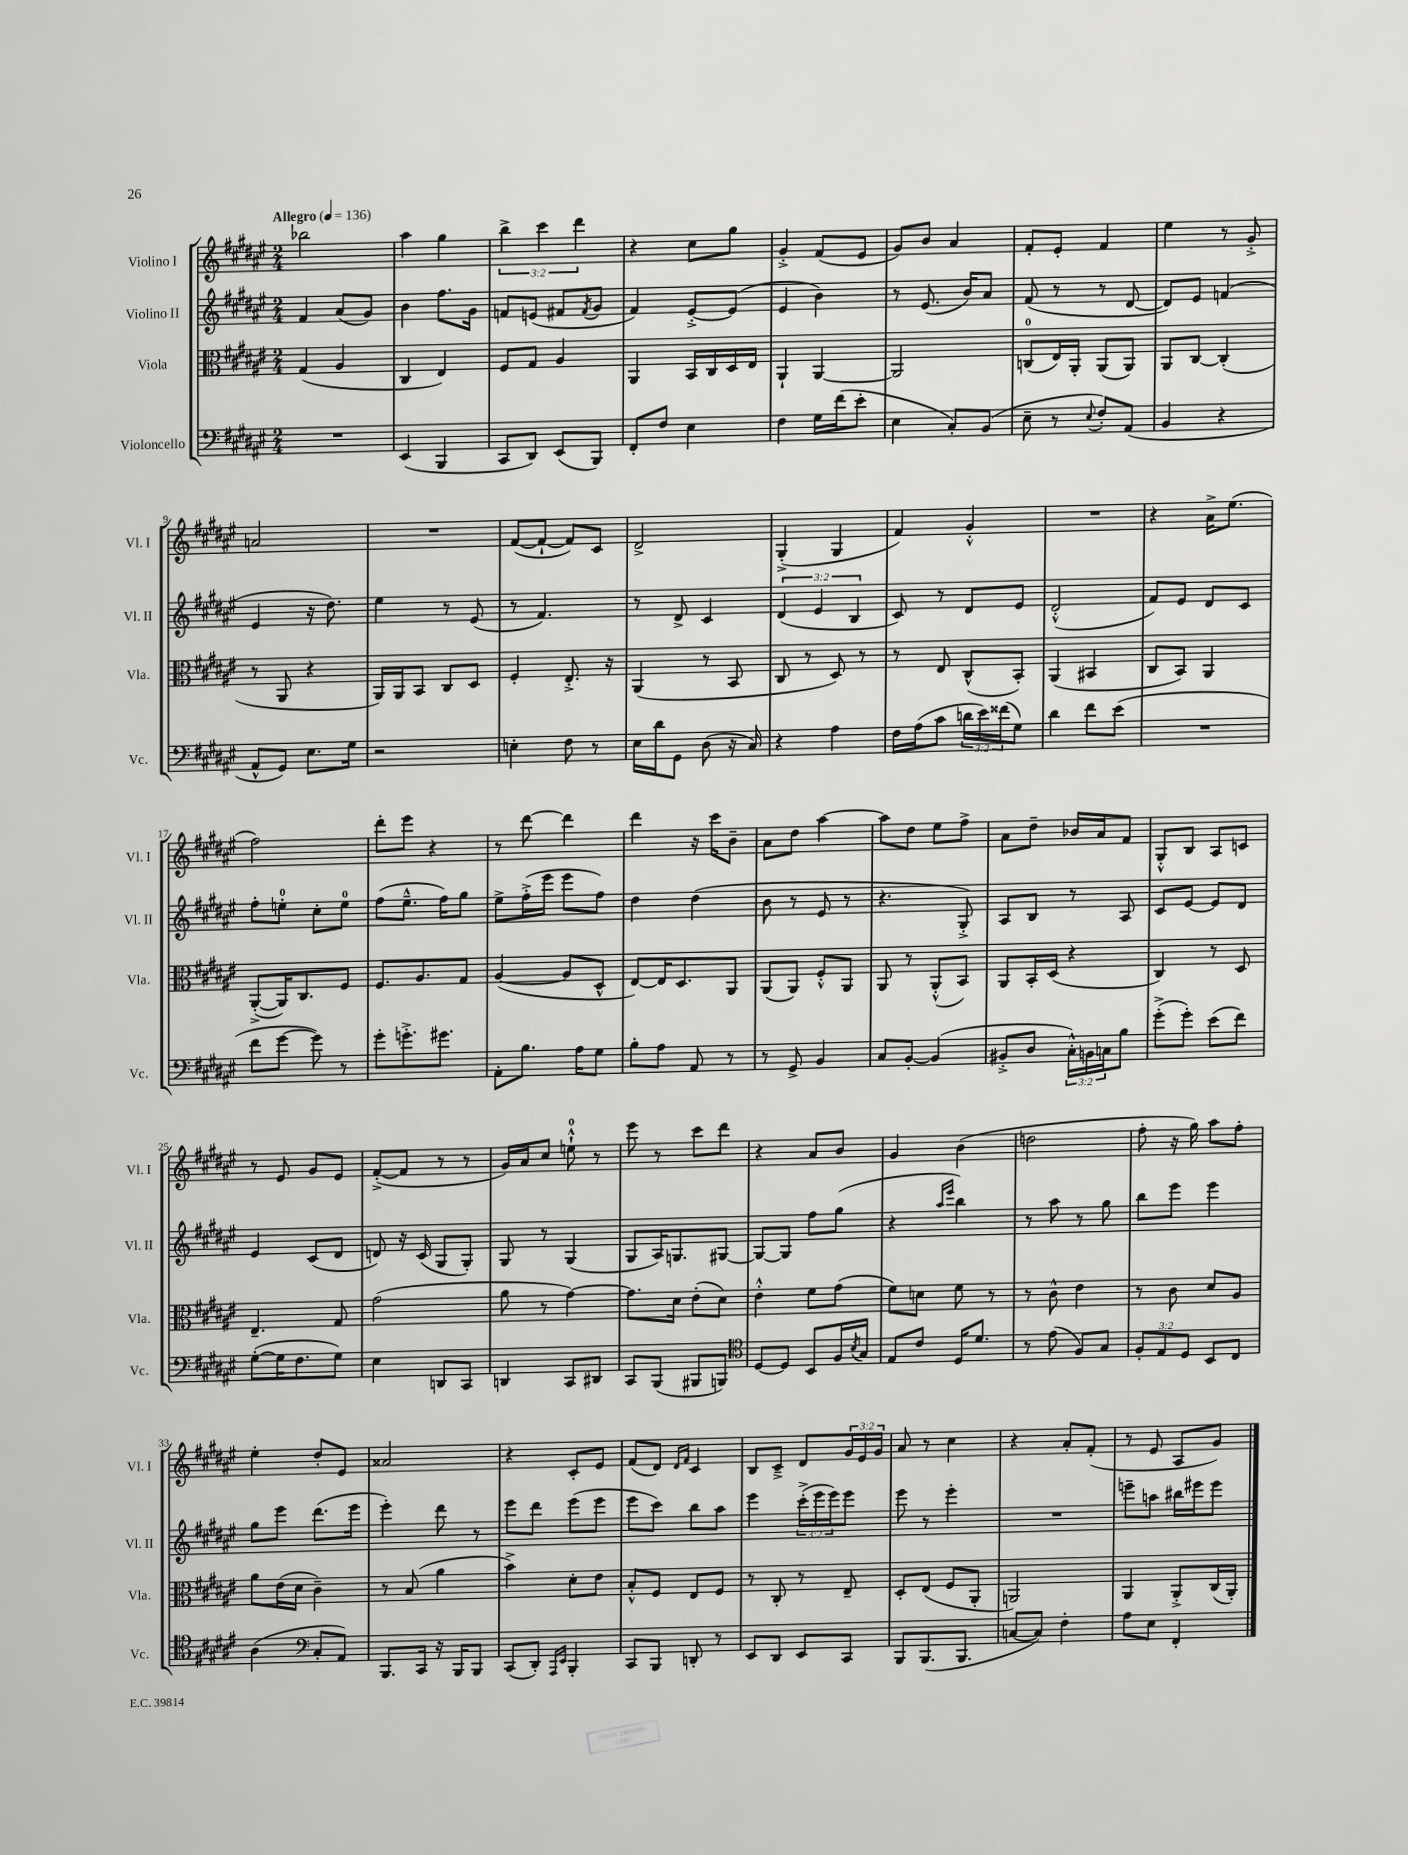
<<
\new StaffGroup <<
\new Staff = "s0" \with { instrumentName = "Violino I" shortInstrumentName = "Vl. I" } {
    \clef treble \key fis \major \numericTimeSignature \time 2/4 \override Staff.TupletNumber.text = #tuplet-number::calc-fraction-text \tempo "Allegro" 4 = 136
    bes''2 |
    ais''4 gis''4 |
    \tuplet 3/2 { b''4-> cis'''4 dis'''4 } |
    r4 cis''8 gis''8 |
    gis'4-.-> fis'8( eis'8 |
    gis'8) b'8 ais'4 |
    fis'8-. eis'8-. fis'4 |
    eis''4 r8 gis'8-.-> |
    a'2 |
    R2 |
    fis'8~( fis'8~-! fis'8) cis'8 |
    dis'2-> |
    gis4-.->( gis4 |
    fis'4) gis'4-.-^ |
    R2 |
    r4 ais'16-> eis''8.( |
    fis''2) |
    dis'''8-. eis'''8 r4 |
    r8 dis'''8~ dis'''4 |
    dis'''4 r16 cis'''16 b'8-- |
    ais'8 dis''8 ais''4~ |
    ais''8 dis''8 eis''8 fis''8-> |
    ais'8 dis''8-- bes'16 ais'16 fis'8 |
    gis8-.-^ b8 ais8 c'8 |
    r8 eis'8 gis'8 eis'8 |
    fis'8~-.->( fis'8 r8 r8 |
    gis'16) ais'16 cis''8 e''8-0-!-^ r8 |
    eis'''8 r8 cis'''8 dis'''8 |
    r4 ais'8 b'8 |
    gis'4 b'4( |
    d''2 |
    fis''8-. r16 gis''16) ais''8 fis''8-. |
    eis''4-. dis''8-. eis'8 |
    aisis'2 |
    r4 cis'8-. eis'8 |
    fis'8( dis'8) \grace { dis'16 fis'16 } cis'4 |
    b8 cis'8---> dis'8 \tuplet 3/2 { gis'16 eis'16 gis'16 } |
    ais'8 r8 cis''4 |
    r4 ais'8-. fis'8-.( |
    r8 eis'8 ais8 gis'8) \bar "|." |
}
\new Staff = "s1" \with { instrumentName = "Violino II" shortInstrumentName = "Vl. II" } {
    \clef treble \key fis \major \numericTimeSignature \time 2/4 \override Staff.TupletNumber.text = #tuplet-number::calc-fraction-text
    fis'4 ais'8( gis'8) |
    b'4 fis''8. gis'16 |
    f'8 e'8( fis'8 \acciaccatura { fis'8 } gis'8 |
    fis'4) eis'8~-.-> eis'8( |
    eis'4 b'4) |
    r8 eis'8.( b'16) ais'8 |
    fis'8( r8 r8 dis'8~ |
    dis'8) eis'8 f'4( |
    eis'4 r16 dis''8.) |
    eis''4 r8 eis'8( |
    r8 fis'4.) |
    r8 dis'8-> cis'4 |
    \tuplet 3/2 { dis'4( eis'4 b4 } |
    cis'8) r8 dis'8 eis'8 |
    dis'2-.-^( |
    fis'8) eis'8 dis'8 cis'8 |
    fis''8-. e''8-0-. cis''8-. e''8-0 |
    fis''8( eis''8.---^ fis''16) gis''8 |
    eis''8-> fis''16-.->( eis'''16 eis'''8 fis''8) |
    dis''4 dis''4( |
    b'8 r8 eis'8 r8 |
    r4. gis8-.->) |
    ais8 b8 r8 ais8 |
    cis'8 eis'8~ eis'8 dis'8 |
    eis'4 cis'8( dis'8 |
    d'8) r16 cis'16( gis8 gis8-.) |
    gis8 r8 gis4( |
    gis8 ais16) g8. gis8~ |
    gis8~ gis8 fis''8 gis''8( |
    r4 \grace { ais''16 eis'''16 } b''4) |
    r8 ais''8 r8 gis''8 |
    b''8 eis'''8 eis'''4 |
    gis''8 eis'''8 dis'''8.( eis'''16 |
    eis'''4-.) dis'''8 r8 |
    eis'''8 dis'''8 eis'''8( eis'''8 |
    eis'''8 cis'''8) b''8 ais''8 |
    eis'''4 \tuplet 3/2 { cis'''16-.->( eis'''16 eis'''16) } eis'''8 |
    eis'''8 r8 eis'''4-. |
    R2 |
    e'''8-- a''8 bis''16 eis'''16 eis'''8 \bar "|." |
}
\new Staff = "s2" \with { instrumentName = "Viola" shortInstrumentName = "Vla." } {
    \clef alto \key fis \major \numericTimeSignature \time 2/4
    gis4( ais4 |
    cis4 eis4) |
    fis8 gis8 ais4 |
    ais,4 b,16 cis16 dis16 eis16 |
    ais,4-! ais,4~ |
    ais,2 |
    c8-0( eis16) ais,16-. ais,8( ais,8) |
    ais,8 cis8~ cis4-.( |
    r8 ais,8 r4 |
    ais,16) ais,16 b,8 cis8 dis8 |
    fis4-. eis8.-.-> r16 |
    ais,4( r8 b,8 |
    cis8 r8 dis8) r8 |
    r8 eis8 cis8-^( b,8-.) |
    ais,4( bis,4 |
    cis8 b,8) ais,4 |
    ais,8~-.->( ais,16) cis8. fis8 |
    fis8. ais8. gis8 |
    ais4~( ais8 dis8-^ |
    eis8~) eis16 dis8. ais,8 |
    ais,8( ais,8) fis8-.-^ ais,8 |
    ais,8 r8 ais,8-.-^( b,8) |
    ais,8 b,16-. dis16( r4 |
    cis4) r8 dis8 |
    eis4.-- gis8 |
    gis'2( |
    ais'8 r8 gis'4~) |
    gis'8. dis'16 eis'8-.( dis'8) |
    eis'4-.-^ fis'8 gis'8( |
    fis'8) d'8 fis'8 r8 |
    r8 cis'8-^ eis'4 |
    r8 cis'8 dis'8 ais8 |
    ais'8 eis'16( dis'16 cis'4--) |
    r8 b8( ais'4 |
    b'4->) dis'8-. eis'8 |
    b8-.-^ fis8 eis8 fis8 |
    r8 cis8-. r8 eis8-- |
    dis8-. eis8( fis8 ais,8-. |
    a,2) |
    ais,4 ais,8-.-> cis16( ais,16-.) \bar "|." |
}
\new Staff = "s3" \with { instrumentName = "Violoncello" shortInstrumentName = "Vc." } {
    \clef bass \key fis \major \numericTimeSignature \time 2/4 \override Staff.TupletNumber.text = #tuplet-number::calc-fraction-text
    R2 |
    eis,4( b,,4 |
    cis,8 dis,8) eis,8( b,,8) |
    fis,8-. fis8 eis4 |
    fis4 gis16 fis'16( eis'8-. |
    eis4 cis8-.) b,8( |
    eis8-- r8 \appoggiatura { eis8 } fis8-.) ais,8( |
    b,4 r4 |
    ais,8-^ gis,8) eis8. gis16 |
    r2 |
    e4-. fis8 r8 |
    eis16 dis'16 gis,8 dis8( r16 cis16) |
    r4 ais4 |
    fis16 ais16( cis'8 \tuplet 3/2 { d'16 eis'16) fisis'16( } gis8) |
    dis'4 fis'8 eis'8( |
    R2 |
    fis'8 gis'8~ gis'8) r8 |
    gis'8-. g'8.-.-> gis'8. |
    ais,8-. b8. ais16 gis8 |
    b8-. ais8 ais,8 r8 |
    r8 gis,8-> b,4 |
    cis8 b,8~-. b,4( |
    bis,8-.-> dis8 \tuplet 3/2 { cis16-.-^) b,16 c16 } b8 |
    gis'8-.->( gis'8-.) eis'8( fis'8) |
    gis8~-.( gis16 fis8. gis8) |
    eis4 d,8 cis,8 |
    d,4 cis,8 dis,8 |
    cis,8 b,,8( bis,,8 b,,8) |
    \clef tenor dis8~ dis8 b,8 fis16 \acciaccatura { b8 } gis16 |
    eis8 cis'8 dis16 dis'8. |
    r8 eis'8( fis8) gis8 |
    \tuplet 3/2 { fis8-. eis8 dis8 } b,8 cis8 |
    ais4( \clef bass cis8-. ais,8) |
    b,,8. cis,16 r16 b,,16 b,,8 |
    cis,8( dis,8-.) \grace { ais,,16 eis,16 } b,,4-. |
    cis,8 b,,8 d,8-. r8 |
    eis,8 dis,8 eis,8 cis,8 |
    b,,8 b,,8.( b,,8. |
    c8~ c8) fis4-. |
    ais8 eis8 fis,4-. \bar "|." |
}
>>
>>
